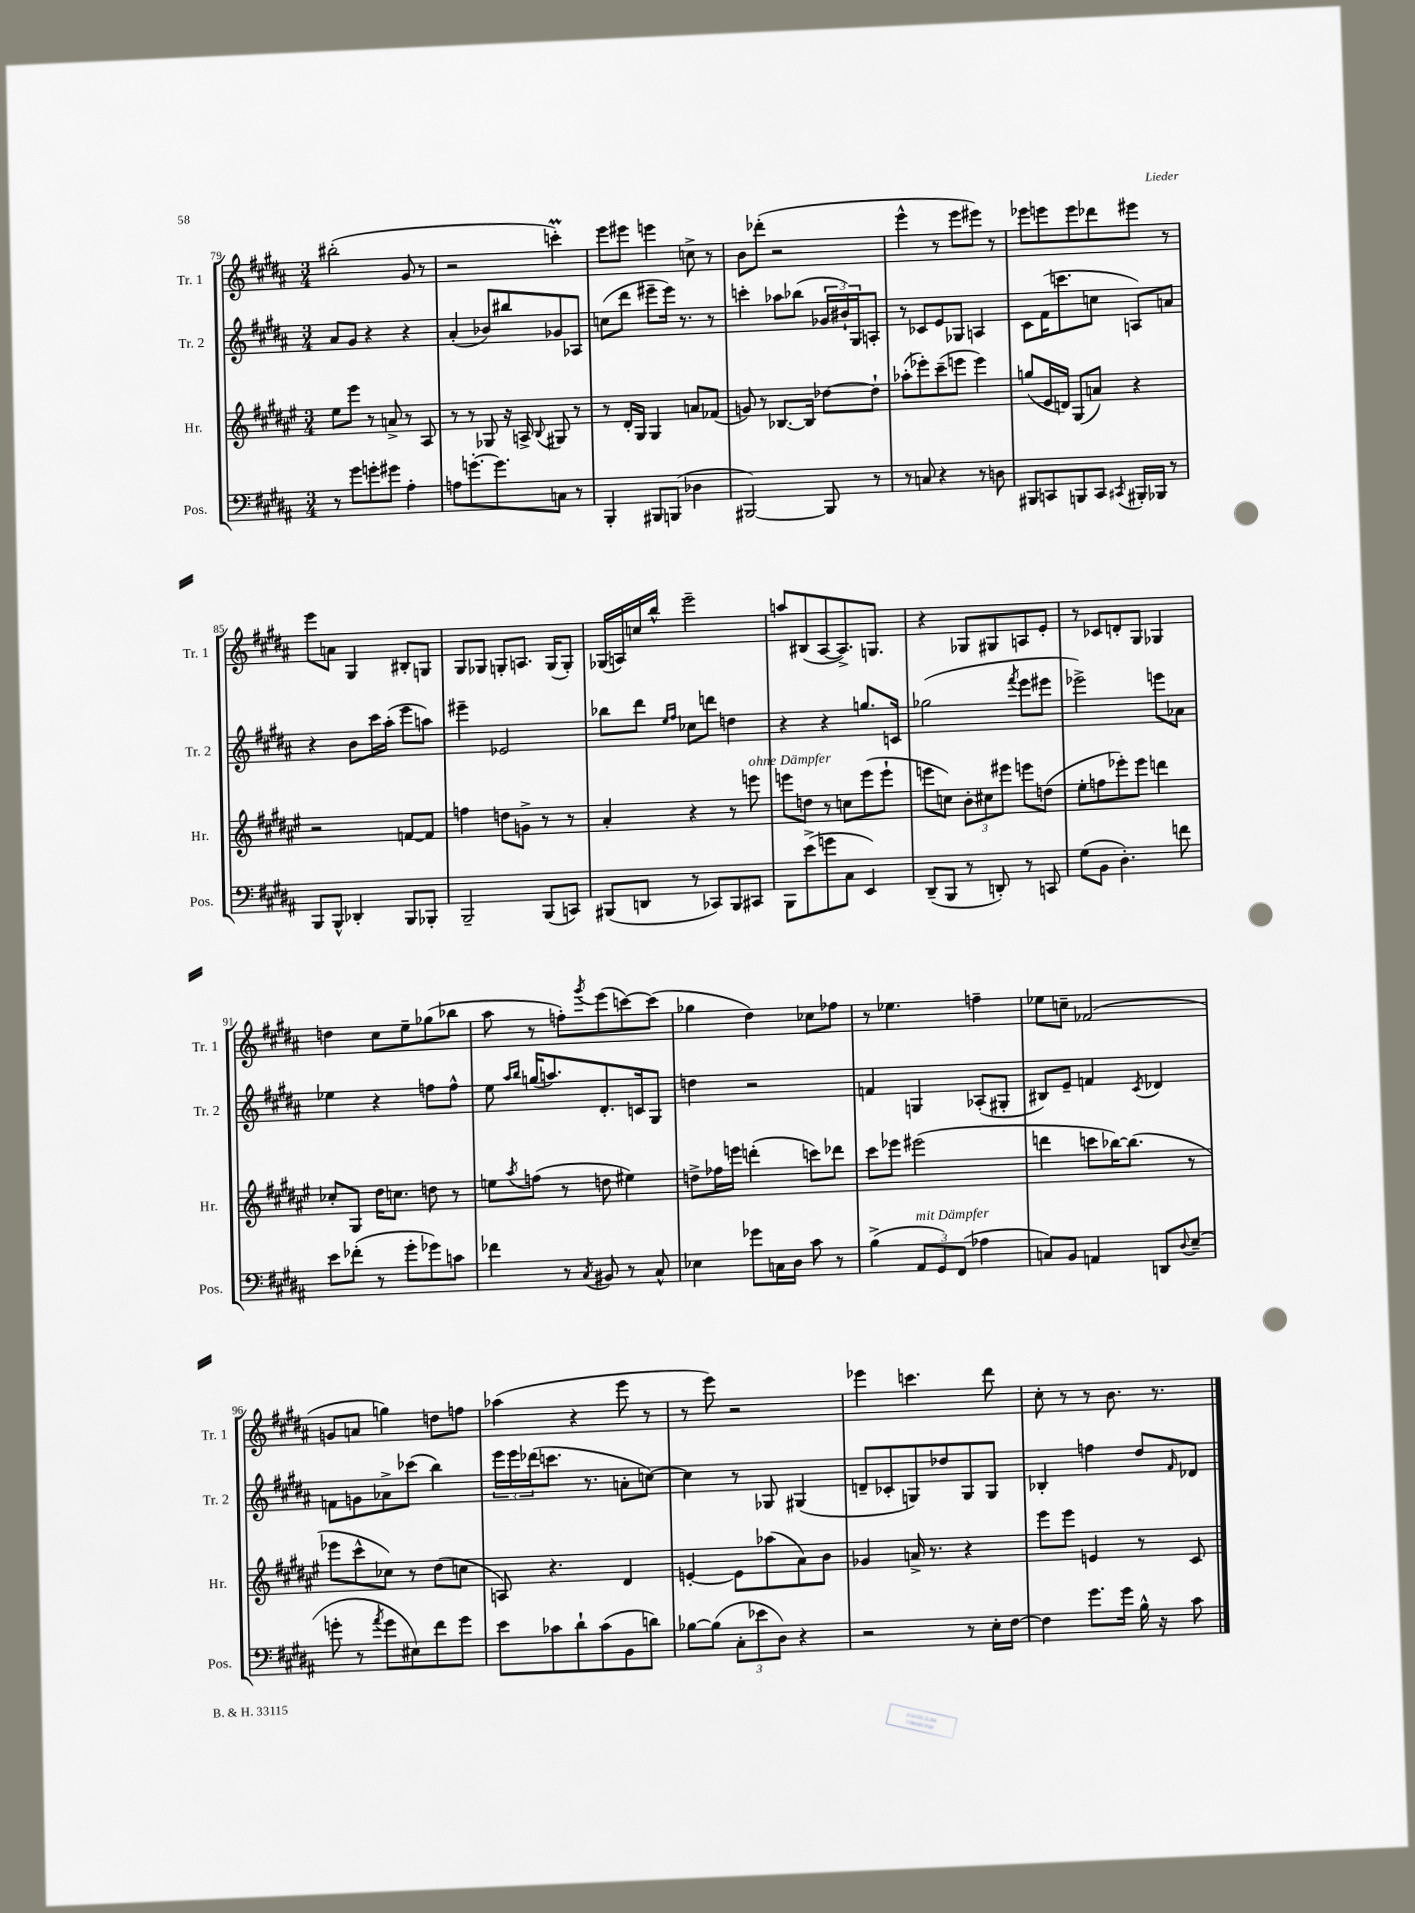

**kern	**kern	**kern	**kern
*staff4	*staff3	*staff2	*staff1
*clefF4	*clefG2	*clefG2	*clefG2
*k[f#c#g#d#a#]	*k[f#c#g#d#a#e#]	*k[f#c#g#d#a#]	*k[f#c#g#d#a#]
*M3/4	*M3/4	*M3/4	*M3/4
8r	8ee#	8a#	(2bb#'
8g#	8eee#	8g#	.
8g'	8r	4r	.
8g#	8a^	.	.
4A#'	8r	4r	8g#
.	8A#	.	8r
=	=	=	=
8A	8r	(4a#'	2r
[8.g'	8r	.	.
.	8G-	8b-)	.
8.g]	.	.	.
.	16r	8bb#	.
.	16A^	.	.
.	8qqB	.	.
8C	8G#	8g-	4ccc')
8r	8r	8A-	.
=	=	=	=
4BBB'	8r	(8cc	8eee
.	16d#'	8ddd#	8eee#
.	16G#	.	.
8BBB#	4G#	8eee#~	4eee
(8BBB	.	16eee#)	.
.	.	8.r	.
4D-	8a	.	8cc^
.	(8f-	8r	8r
=	=	=	=
[2BBB#)	8g)	4ccc'	8b
.	8r	.	(8ddd-'
.	[8.B-	8aa-	2r
.	.	(8bb-	.
.	16B-]	.	.
8BBB#]	[8dd-	24g-	.
.	.	24b#`)	.
.	.	24G#	.
8r	8dd-`]	8A'	.
=	=	=	=
8r	(8aa-'	8r	4eee^^
8C	8eee-')	8c-	.
4r	(8ccc#~	8e	8r
.	8eee	8G-	8eee
8r	4eee)	4A	8eee#)
8D	.	.	8r
=	=	=	=
8BBB#	(8gg	8c#	8eee-
8CC	16e#	(16f#	8eee
.	16d)	8.ccc	.
8BBB	(8G#	.	8eee
8CC	8a)	8cc	8ddd-
8qCC#	.	.	.
16BBB#'	4r	8A)	8eee#
16BBB-	.	.	.
8r	.	8a	8r
=	=	=	=
8BBB	2r	4r	8eee
8BBB^^	.	.	8a
4DD-'	.	8b	4G#
.	.	16ccc#	.
.	.	(16aa#'	.
8BBB	[8f	8eee	8B#'
8BBB-'	8f]	8aa)	8G
=	=	=	=
2BBB~	4ff	4eee#~	8G#
.	.	.	8G-
.	8dd	2e-	8G'
.	8g^	.	8.A
(8BBB	8r	.	.
.	.	.	(16G
8CC)	8r	.	8G')
=	=	=	=
(8BBB#	4a#'	8bb-	(16G-
.	.	.	16A)
8DD	.	8ddd#	16cc
.	.	.	16bb^^
.	.	16qqee	.
.	.	16qqff#	.
8r	4r	8cc-	2eee~
8CC-)	.	8ddd	.
8BBB#	8r	4dd	.
8CC#	8eee	.	.
=	=	=	=
8BBB	8eee	4r	8aa
(8e^	8dd	.	(8B#
8g	8r	4r	[8A#
8C#	8cc	.	8.A#^])
4EE)	(8eee	8.gg	.
.	.	.	8.G
.	8eee`	.	.
.	.	16c	.
=	=	=	=
(8DD#~	8eee	(2gg-	4r
8BBB	8cc)	.	.
8r	12b'	.	8G-
.	12cc#	.	.
8DD')	.	.	8G#
.	12eee#	.	.
.	.	8qfff#	.
8r	8eee	8eee	8A
8CC	(8dd	8eee#	8e'
=	=	=	=
(8G#	8ee#'	2eee-^)	8r
8BB	8ff	.	8c-
4.D#')	8eee-')	.	8d'
.	8eee-	.	8G#
.	4ddd	8eee	4G-
8f	.	8a-	.
=	=	=	=
8e	8cc-'	4ee-	4dd
(8f-'	8G#	.	.
8r	16dd#	4r	8cc#
.	8.cc	.	.
8g#'	.	.	8ee~
8g-)	8dd	8ff	(8gg-
8c	8r	8ff^^	8bb-
=	=	=	=
4f-	8ee	8ee	8aa#
.	.	16qqaa#	.
.	8qaa#	16qqbb	.
.	(8ff	(16gg	8r
.	.	8.aa)	.
8r	8r	.	8ff')
8qC#	.	.	8qggg#
8BB#	8dd	8.d#'	(8eee
8r	4ee#)	.	[8ccc)
.	.	16c	.
8C#^^	.	8G#	(8ccc]
=	=	=	=
4E-	8dd^	4dd	4gg-
.	16ff-	.	.
.	16eee	.	.
8g-	(4ddd'	2r	4dd#)
16C	.	.	.
16D#	.	.	.
8c#	8ccc)	.	8cc-
8r	8ddd-	.	8ff-
=	=	=	=
(4B^	8ccc#	4f	8r
.	8eee-	.	4.ee-
12AA#	(2eee#	4G	.
12GG#)	.	.	.
(12FF#	.	.	.
4A-	.	(8A-'	4ff~
.	.	8G#'	.
=	=	=	=
8C)	4ddd	8B#)	8ee-
8BB	.	8e~	8cc~
4AA	8ccc	4f	(2f-
.	[16bb-)	.	.
.	(8.bb-]	.	.
.	.	8qc#	.
8DD	.	4d-	.
8qqD#	.	.	.
(8E~	8r	.	.
=	=	=	=
8g'	8eee-	8f	8g
8r	8ccc#^^	8g	8a
8qa#	.	.	.
8g	8cc-)	8a-^	4gg)
8E#)	8r	(8ccc-	.
8f#	(8dd#	4bb)	8dd
8g	8cc	.	8ff
=	=	=	=
8e	8A)	24eee	(4aa-
.	.	24eee	.
.	.	(24ddd-	.
8c-	4.r	8.ccc	.
8d#`	.	.	4r
.	.	8.r	.
(8c-	.	.	.
8BB	4d#	8a'	8eee
8d)	.	[8cc)	8r
=	=	=	=
[8B-	[4e'	4cc]	8r
(8B-]	.	.	8eee)
12C#'	8e]	8r	2r
12e-	.	.	.
.	(8aa-	8G-	.
12D#)	.	.	.
4r	8a#)	(4G#	.
.	8b	.	.
=	=	=	=
2r	4g-	8d~	4eee-
.	.	8c-'	.
.	16a^	8G)	4.ccc
.	8.r	.	.
.	.	8dd-	.
8r	4r	8G	.
16E'	.	8G	8ddd#
[16F#	.	.	.
=	=	=	=
4F#]	8eee#	4B-'	8cc#'
.	8eee#	.	8r
8.g#	4e	4ff	8r
.	.	.	8.b
16g#	.	.	.
16B^^	8r	8dd#	.
16r	.	.	8.r
.	.	16qqf#	.
8c#	8c#	8d-	.
==	==	==	==
*-	*-	*-	*-
